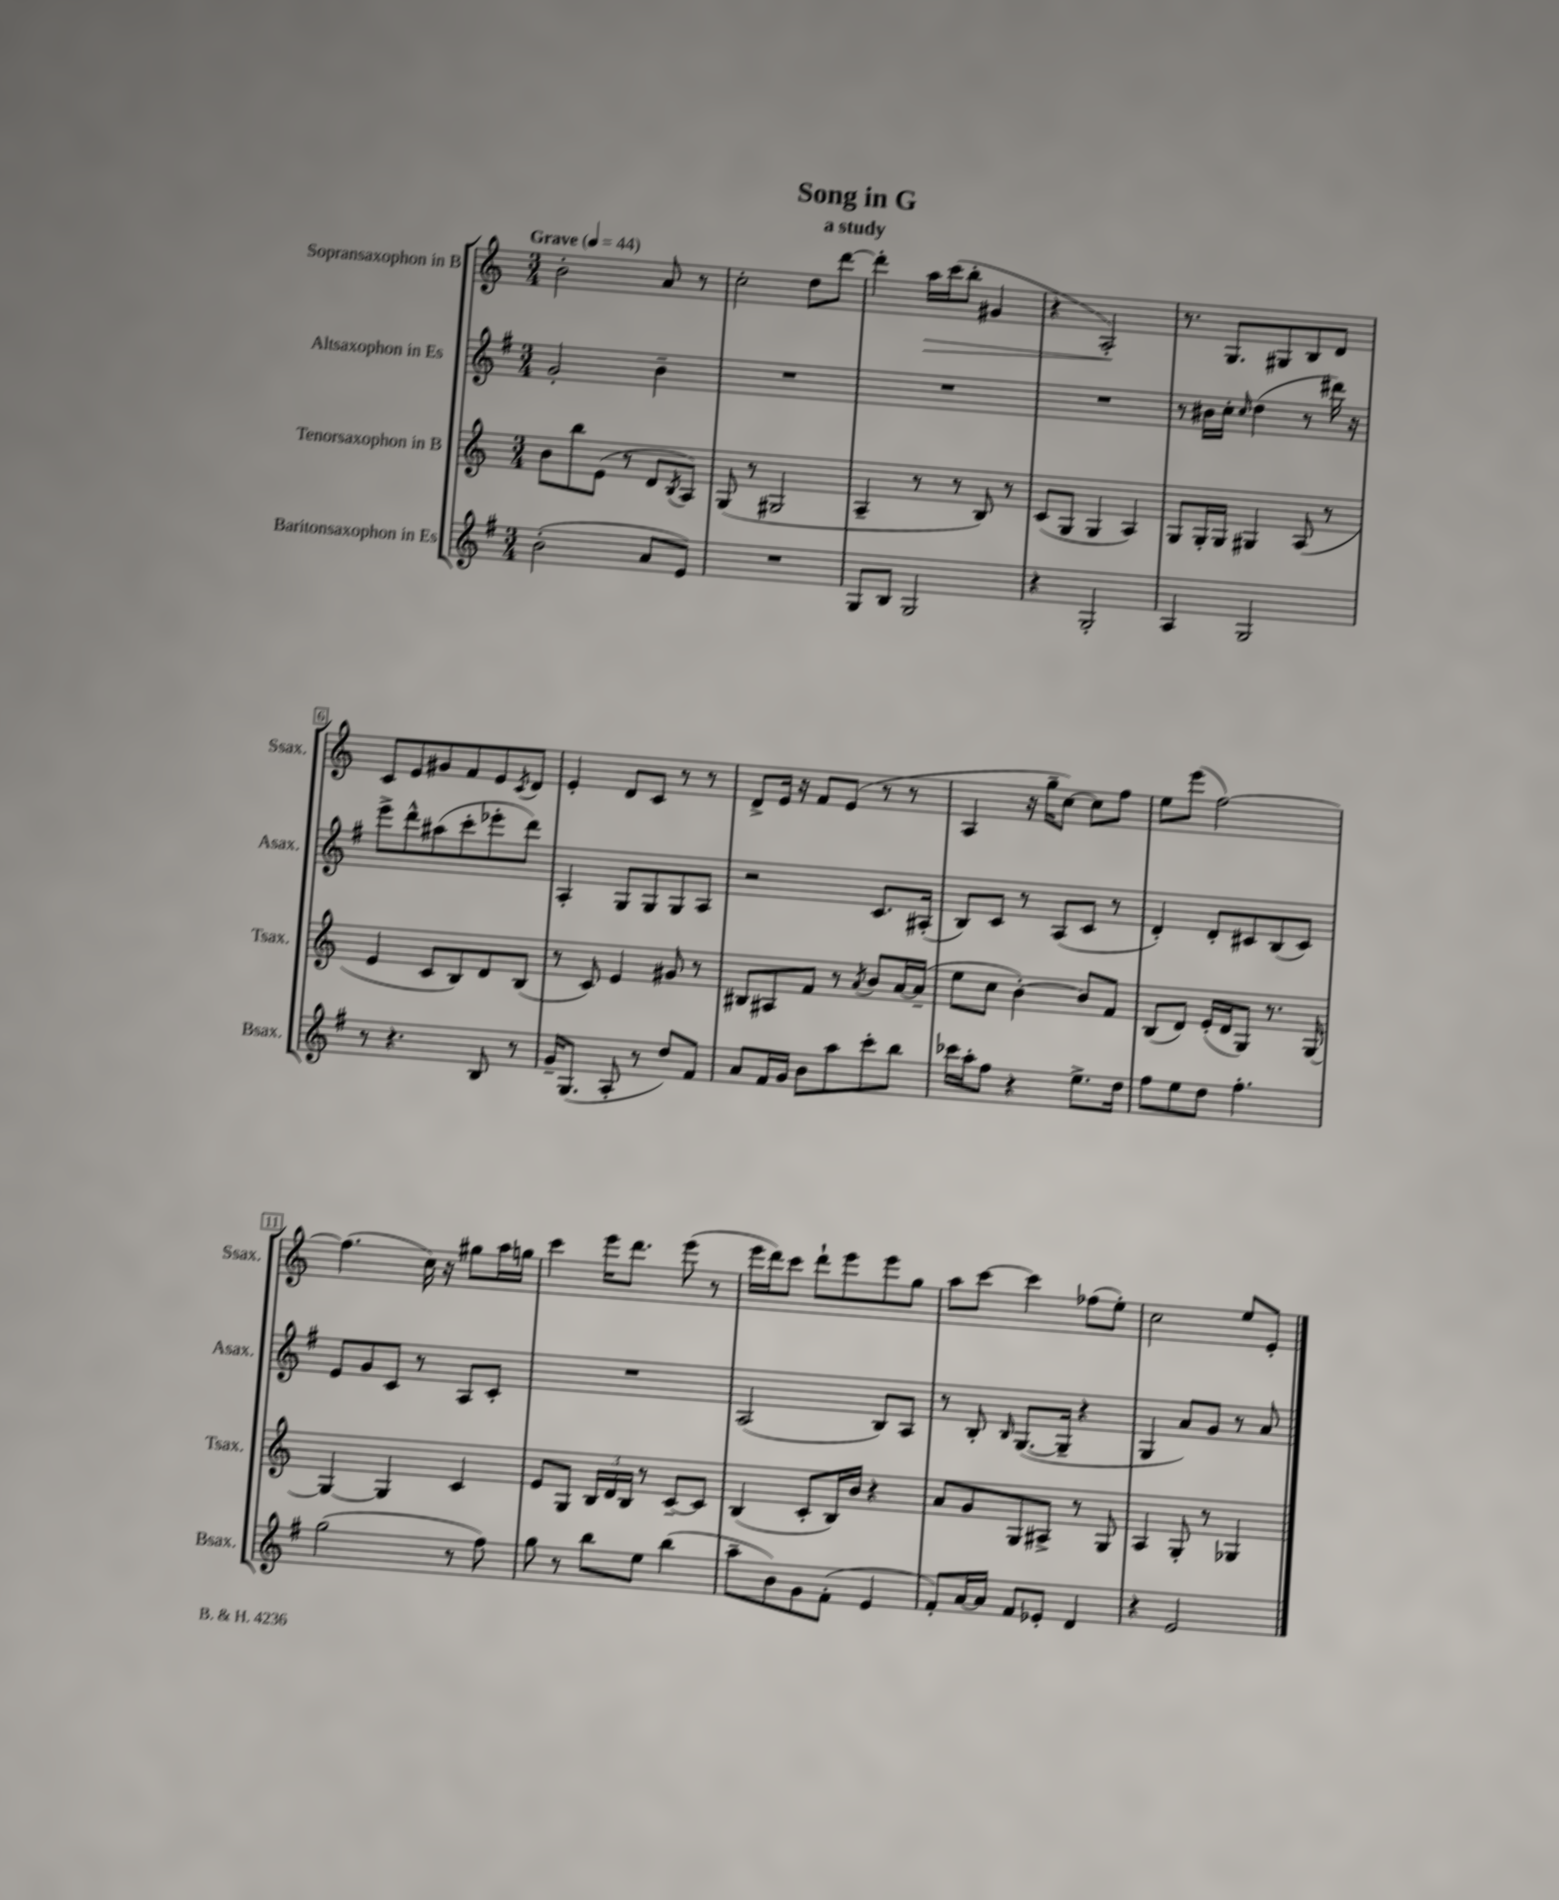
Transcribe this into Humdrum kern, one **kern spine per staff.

**kern	**kern	**kern	**kern
*staff4	*staff3	*staff2	*staff1
*clefG2	*clefG2	*clefG2	*clefG2
*k[f#]	*k[]	*k[f#]	*k[]
*M3/4	*M3/4	*M3/4	*M3/4
*MM44	*MM44	*MM44	*MM44
(2b'\	8b\L	2g'/	2b'\
.	8bb\	.	.
.	(8e\J	.	.
.	8r	.	.
8a/L	8d/L	4b~\	8a/
.	8qB/	.	.
8e/J)	8A/J)	.	8r
=	=	=	=
2.r	(8G/	2.r	2cc'\
.	8r	.	.
.	2G#/	.	.
.	.	.	8dd\L
.	.	.	[8ddd\J
=	=	=	=
8G/L	4A~/	2.r	4ddd'\]
8B/J	.	.	.
2G/	8r	.	16aa\LL
.	.	.	(16ccc\J
.	8r	.	8bb'\J
.	8B/)	.	4g#/
.	8r	.	.
=	=	=	=
4r	(8c/L	2.r	4r
.	8G/J	.	.
2G'/	4G/	.	2A'/)
.	4A/)	.	.
=	=	=	=
4A/	8G/L	8r	8.r
.	16G'/L	16b#\LL	.
.	16G/JJ	16cc'\JJ	8.G/L
.	.	16qqcc/	.
2G/	4G#/	(4dd\	.
.	.	.	8G#/
.	(8A/	8r	8B/
.	8r	16ddd#\)	8d/J
.	.	16r	.
=	=	=	=
8r	4e/	8eee^\L	8c/L
4.r	.	8ddd^^\	8e/
.	8c/L	(8aa#\	8g#/
.	8B/)	8ccc'\	8f/
8B/	8d/	8eee-'\	8e/
.	.	.	8qc/
8r	(8B/J	8ddd\J)	8d/J
=	=	=	=
16g~/LK	8r	4A'/	4e'/
(8.G/J	.	.	.
.	8c/)	.	.
8A'/	4e/	8G/L	8d/L
8r	.	8G/	8c/J
8dd/L)	8g#/	8G/	8r
8f#/J	8r	8A/J	8r
=	=	=	=
8a/L	8B#/L	2r	8d^/L
16f#/L	8A#/	.	16e/Jk
16g/JJ	.	.	16r
8b\L	8f/J	.	8f/L
8aa\	8r	.	(8e/J
.	8qa/	.	.
8ccc'\	8b/L	8.c/L	8r
8bb\J	[16a/L	.	8r
.	(16a~/]JJ	(16A#'/Jk	.
=	=	=	=
16ccc-\LL	8ee\L	8B/L)	4A/
16aa'\J	.	.	.
8ff#\J	8cc\J	8c/J	.
4r	[4b'\)	8r	16r
.	.	.	16gg~\LK
.	.	(8A/L	[8cc\J)
8.ee^\L	8b/]L	8c/J	8cc\]L
.	8f/J	8r	8ff\J
16dd\Jk	.	.	.
=	=	=	=
8ff#\L	(8B/L	4d'/)	8ee\L
8ee\	8d/J)	.	(8eee\J
8dd\J	(16e'/LL	8d'/L	[2ff\)
.	16d/J	.	.
4.ff#'\	8G/J)	8c#/	.
.	8.r	(8B/	.
.	.	8c#/J)	.
.	[16G/	.	.
=	=	=	=
(2gg\	4G/_	8e/L	(4.ff\]
.	.	8g/	.
.	4G/]	8c/J	.
.	.	8r	16cc\)
.	.	.	16r
8r	4c/	8A/L	8gg#\L
8ff#\)	.	8c'/J	16aa\L
.	.	.	16gg\JJ
=	=	=	=
8gg\	8e/L	2.r	4ccc\
8r	8G/J	.	.
8bb\L	24B/LL	.	16eee\LK
.	24d/	.	.
.	.	.	8.ddd\J
.	24B/JJ	.	.
8ee\J	8r	.	.
(4bb\	[8c~/L	.	(8eee\
.	8c/]J	.	8r
=	=	=	=
8aa~\L	(4B/	(2A/	16eee\LL
.	.	.	16ddd\J)
8b\)	.	.	8ccc\J
8g\	8c'/L	.	8ddd`\L
(8f#'\J	16B/L)	.	8eee\
.	16b/JJ	.	.
4e/	4r	8B/L)	8eee\
.	.	8A/J	8gg\J
=	=	=	=
8f#'/L)	8a/L	8r	8aa\L
[16a/L	8g/	8B'/	[8ccc\J
16a/]JJ	.	.	.
.	.	16qqB/	.
8f#/L	8G/	([8.G/L	4ccc\]
8e-'/J	8A#^/J	.	.
.	.	16G~/]Jk	.
4d/	8r	4r	(8ff-\L
.	8G/	.	8ee'\J)
=	=	=	=
4r	4A/	4G/	2cc\
2e/	8G'/	8a/L)	.
.	8r	8g/J	.
.	4G-/	8r	8ee/L
.	.	8a/	8e'/J
==	==	==	==
*-	*-	*-	*-
